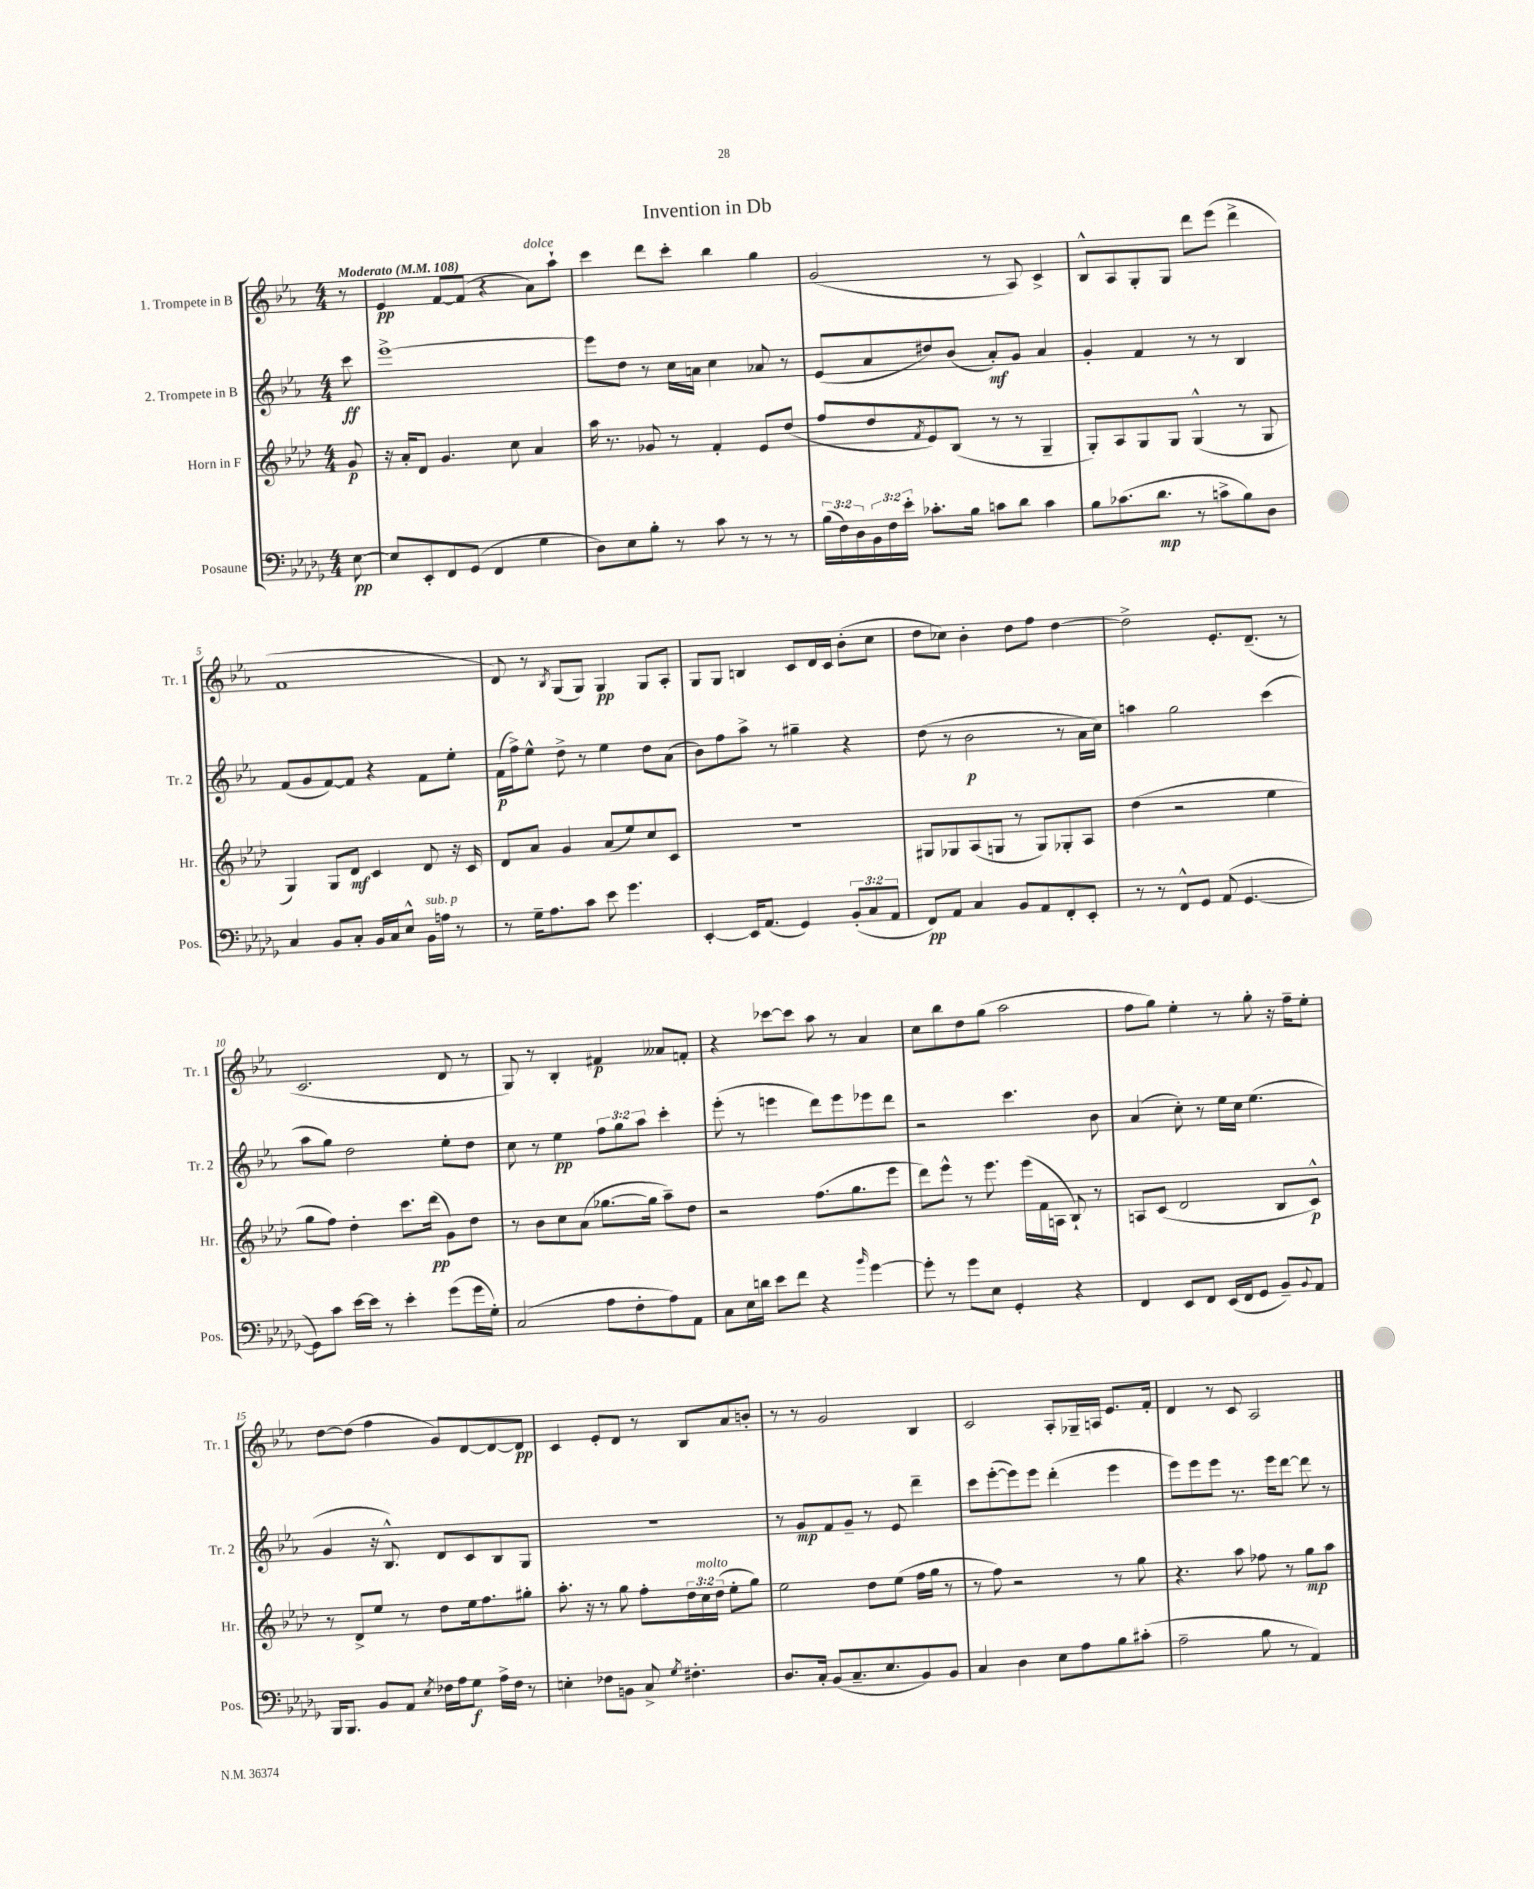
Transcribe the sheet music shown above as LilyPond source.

\header { title = "Invention in Db" }
<<
\new StaffGroup <<
\new Staff = "s0" \with { instrumentName = "1. Trompete in B" shortInstrumentName = "Tr. 1" } {
    \clef treble \key ees \major \numericTimeSignature \time 4/4 \partial 8 \tempo "Moderato" 4 = 108
    r8 |
    ees'4\pp f'8~ f'8( r4 aes'8^\markup { \italic "dolce" }) aes''8-! |
    c'''4 d'''8 c'''8-. bes''4 g''4 |
    g'2( r8 aes8) c'4-> |
    bes8-^ aes8 g8-. g8 d'''8 ees'''8( d'''4-> |
    f'1 |
    d'8) r8 \acciaccatura { bes8 } g8( g8) g4\pp g8 aes8-. |
    g8 g8 b4 c'8 d'16 c'16 bes'8-.( c''8 |
    d''8 ces''8) bes'4-. d''8 f''8 d''4~ |
    d''2-> ees'8.-. d'8.--( r8 |
    c'2. d'8 r8 |
    g8) r8 bes4-. fis'4\p aeses'8 f'8-. |
    r4 ces'''8~ ces'''8 aes''8 r8 aes'4 |
    c''8 bes''8 d''8 g''8( aes''2 |
    f''8 g''8) ees''4-. r8 g''8-. r16 f''16-- ees''8-. |
    d''8~ d''8( f''4 g'8) d'8~ d'8~ d'8\pp |
    c'4 ees'8-. d'8 r8 bes8 aes'8 b'8-. |
    r8 r8 g'2 bes4 |
    c'2 aes8-. ges16-- a16 ees'8. f'16-. |
    d'4 r8 c'8 aes2 \bar "|." |
}
\new Staff = "s1" \with { instrumentName = "2. Trompete in B" shortInstrumentName = "Tr. 2" } {
    \clef treble \key ees \major \numericTimeSignature \time 4/4 \override Staff.TupletNumber.text = #tuplet-number::calc-fraction-text \partial 8
    c'''8\ff |
    ees'''1~-> |
    ees'''8 d''8 r8 c''16 a'16 c''4 aes'8 r8 |
    ees'8( aes'8 dis''8) bes'8( aes'8-.\mf) g'8 aes'4 |
    g'4-. f'4 r8 r8 bes4 |
    f'8( g'8 f'8~) f'8 r4 f'8 ees''8-. |
    f'16\p( f''16->) ees''8-^ d''8-> r8 ees''4 d''8 aes'8( |
    bes'8) f''8 aes''8-> r8 gis''4-- r4 |
    d''8( r8 bes'2\p r8 aes'16 c''16) |
    a''4 g''2 c'''4( |
    aes''8 g''8) d''2 ees''8-. d''8 |
    c''8 r8 ees''4\pp \tuplet 3/2 { f''8 g''8 aes''8 } c'''4-. |
    ees'''8-.( r8 e'''4 d'''8) e'''8 ees'''8 d'''8 |
    r2 c'''4. bes'8 |
    aes'4( c''8-.) r8 ees''16 c''16 ees''4.( |
    g'4 r16 bes8.-^) d'8 c'8 bes8 g8 |
    R1 |
    r8 g'8\mp f'8 g'8-- r8 ees'8 d'''4-- |
    c'''8 ees'''8~-.( ees'''8) ees'''8 d'''4-.( ees'''4 |
    ees'''8) ees'''8 ees'''8 r8. ees'''16 d'''8~ d'''8 r8 \bar "|." |
}
\new Staff = "s2" \with { instrumentName = "Horn in F" shortInstrumentName = "Hr." } {
    \clef treble \key aes \major \numericTimeSignature \time 4/4 \override Staff.TupletNumber.text = #tuplet-number::calc-fraction-text \partial 8
    g'8\p |
    r16 aes'16-. des'8 g'4. c''8 aes'4 |
    aes''16 r8. ges'8 r8 f'4-. ees'8 des''8( |
    f''8 des''8 \acciaccatura { f'8 } ees'8) bes8( r8 r8 g4-- |
    g8-.) aes8 g8 g8 g4-^( r8 g8 |
    g4) g8 des'8\mf c'4 des'8 r16 c'16 |
    des'8 aes'8 g'4 aes'8( ees''8) c''8 c'8 |
    r1 |
    gis8 ges8 aes8( g8 r8 g8) ges8-. aes8 |
    des''4( r2 ees''4 |
    g''8 f''8) des''4-. c'''8. des'''16\pp( g'8) des''8 |
    r8 bes'8 c''8 aes'8( ges''8.~ ges''16 aes''8--) des''8 |
    r2 f''8.( g''8. ees'''8 |
    des'''8) ees'''8-^ r8 ees'''8. ees'''16( f'16 a16 bes8-!) r8 |
    a8 c'8( des'2 bes8 c'8-^\p) |
    r8 des'8-> ees''8 r8 des''8 ees''16 f''8. gis''8-. |
    aes''8.-. r16 r8 g''8 f''8-. \tuplet 3/2 { des''16 c''16^\markup { \italic "molto" } des''16( } ees''8-. g''8) |
    ees''2 des''8 ees''8( f''16 g''16 r8 |
    r8 f''8) r2 r8 g''8 |
    r4. aes''8 fes''8 r8 g''8\mp aes''8 \bar "|." |
}
\new Staff = "s3" \with { instrumentName = "Posaune" shortInstrumentName = "Pos." } {
    \clef bass \key des \major \numericTimeSignature \time 4/4 \override Staff.TupletNumber.text = #tuplet-number::calc-fraction-text \partial 8
    ees8~\pp |
    ees8 ees,8-. f,8 ges,8( f,4 ges4 |
    des8) ees8 bes8-. r8 c'8 r8 r8 r8 |
    \tuplet 3/2 { bes16( f16) des16 } \tuplet 3/2 { bes,16 f16 ees'16-. } ces'8.-. bes16 c'8 des'8 c'4 |
    bes8 ces'8.( des'8.\mp r8 c'8-> bes8) des8 |
    c4 bes,8 c8-. bes,16 c16 ees8-^ bes,16^\markup { \italic "sub. p" } a16 r8 |
    r8 ges16-- aes8. c'8 ees'8 ges'4. |
    ees,4~-. ees,16 aes,8.( ges,4) \tuplet 3/2 { bes,8-.( c8 aes,8 } |
    f,8\pp) aes,8 c4 bes,8 aes,8 f,8-. ees,8-. |
    r8 r8 f,8-^ ges,8 aes,8( ges,4.~ |
    ges,8) c'8 ees'16~ ees'16 r8 ees'4-. ges'8( ges'16 ges16-.) |
    c2( aes8 f8-. aes8) aes,8 |
    c8 ees16 d'16 ees'8 f'8 r4 \grace { bes'16 } ges'4~ |
    ges'8-. r8 ges'8 ees8 ges,4-. r4 |
    f,4 ees,8 f,8 ees,16( f,16 ges,8 bes,8--) \appoggiatura { bes,8 } aes,8 |
    bes,,16 bes,,8. bes,8 aes,8 \acciaccatura { ees8 } fes16 aes16 ges8\f aes16-> fes16 r8 |
    e4-. fes8 b,8 c8-> \acciaccatura { ges8 } fis4.-. |
    des8. c16-. bes,8( c8.-- ees8. bes,8) bes,8 |
    c4 des4 ees8 aes8 bes8 cis'8-.( |
    aes2-- bes8 r8 aes,4) \bar "|." |
}
>>
>>
